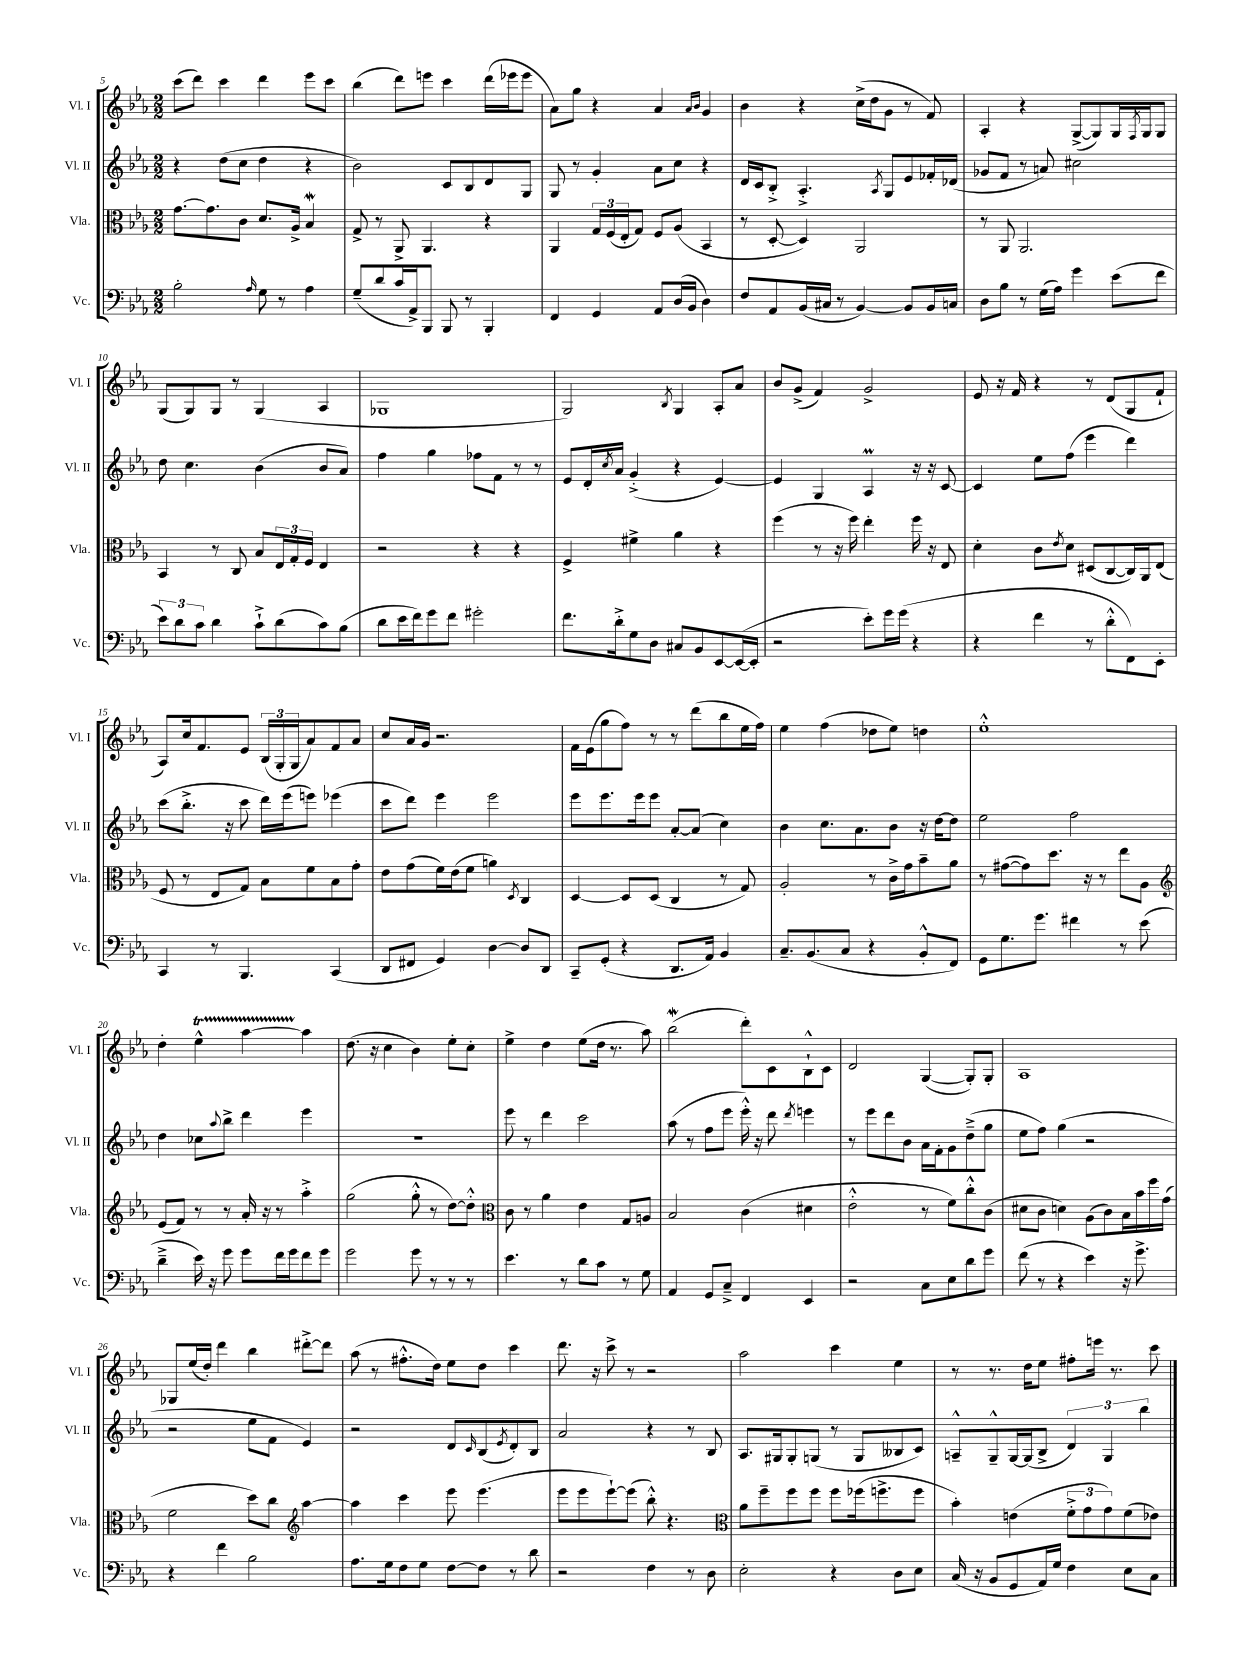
<<
\new StaffGroup <<
\new Staff = "s0" \with { instrumentName = "Vl. I" shortInstrumentName = "Vl. I" } {
    \clef treble \key ees \major \numericTimeSignature \time 2/2
    c'''8( d'''8) c'''4 d'''4 ees'''8 c'''8 |
    bes''4( d'''8) e'''8 c'''4 d'''16( ees'''16 ees'''8 |
    aes'8) g''8 r4 aes'4 \grace { aes'16 bes'16 } g'4 |
    bes'4 r4 c''16->( d''16 g'8 r8 f'8) |
    aes4-. r4 g8~->( g8) g16 \acciaccatura { f8 } g16 g8 |
    g8( g8) g8 r8 g4( aes4 |
    ges1 |
    g2) \acciaccatura { bes8 } g4 aes8-. aes'8 |
    bes'8 g'8->( f'4) g'2-> |
    ees'8 r16 f'16 r4 r8 d'8( g8 f'8-! |
    aes8) c''16 f'8. ees'8 \tuplet 3/2 { bes16( g16-. g16 } aes'8) f'8 aes'8 |
    c''8 aes'16 g'16 r2. |
    f'16 ees'16( g''8 f''8) r8 r8 d'''8( bes''8 ees''16 f''16) |
    ees''4 f''4( des''8 ees''8) d''4 |
    ees''1-.-^ |
    d''4-. ees''4-^\startTrillSpan aes''4~ aes''4\stopTrillSpan |
    d''8.( r16 c''4 bes'4) ees''8-. c''8-. |
    ees''4-> d''4 ees''8( d''16 r8. aes''8) |
    bes''2\mordent( d'''8-.) c'8 bes8-!-^ c'8 |
    d'2 g4~( g8-.) g8-. |
    aes1 |
    ges8 ees''16( d''16-.) d'''4 bes''4 dis'''8~-.-> dis'''8 |
    aes''8( r8 fis''8.-.-^ d''16) ees''8 d''8 c'''4 |
    d'''8. r16 c'''8-> r8 r2 |
    aes''2 c'''4 ees''4 |
    r8 r8. d''16 ees''8 fis''8-. e'''16 r8. c'''8 \bar "|." |
}
\new Staff = "s1" \with { instrumentName = "Vl. II" shortInstrumentName = "Vl. II" } {
    \clef treble \key ees \major \numericTimeSignature \time 2/2
    r4 d''8( c''8 d''4 r4 |
    bes'2) c'8 bes8 d'8 g8 |
    g8 r8 g'4-. aes'8 c''8 r4 |
    d'16 c'16 bes8-.-> aes4.-.-> \acciaccatura { aes8 } g8 ees'8 fes'16-. des'16( |
    ges'8 f'8 r8 a'8) cis''2 |
    d''8 c''4. bes'4( bes'8 aes'8) |
    f''4 g''4 fes''8 f'8 r8 r8 |
    ees'8 d'16-. \acciaccatura { c''8 } aes'16 g'4-.->( r4 ees'4~) |
    ees'4 g4 aes4\prall r16 r16 c'8~ |
    c'4 ees''8 f''8( ees'''4 d'''4) |
    c'''8( bes''8.-.-> r16 c'''8 d'''16) ees'''16( e'''8) ees'''4( |
    c'''8 d'''8) ees'''4 ees'''2 |
    ees'''8 ees'''8. ees'''16 ees'''8 aes'8~-. aes'8( c''4) |
    bes'4 c''8. aes'8. bes'8 r16 d''16~ d''8 |
    ees''2 f''2 |
    d''4 ces''8 \appoggiatura { aes''8 } bes''8-> d'''4 ees'''4 |
    r1 |
    ees'''8 r8 d'''4 c'''2 |
    aes''8( r8 f''8 ees'''8 ees'''16-.-^) r16 d'''8 \acciaccatura { d'''8 } e'''4 |
    r8 ees'''8 d'''8 bes'8 aes'16 f'16-. g'8 d''8--->( g''8 |
    ees''8 f''8) g''4( r2 |
    r2 ees''8 f'8 ees'4) |
    r2 d'8 \grace { c'16 } bes8( \acciaccatura { ees'8 } d'8-.) bes8 |
    aes'2 r4 r8 bes8 |
    aes8. gis16 gis8-. g8( r8 g8 beses8 c'8) |
    a8---^ g8---^ g16~ g16( bes8-> \tuplet 3/2 { d'4) g4 bes''4 } \bar "|." |
}
\new Staff = "s2" \with { instrumentName = "Vla." shortInstrumentName = "Vla." } {
    \clef alto \key ees \major \numericTimeSignature \time 2/2
    g'8.~ g'8. c'8 d'8. aes16-> bes4\mordent |
    g8-> r8 aes,8-> aes,4. r4 |
    aes,4 \tuplet 3/2 { g16 f16( ees16-. } g8) f8 aes8( bes,4 |
    r8 d8~-. d4) aes,2 |
    r8 aes,8 aes,2. |
    bes,4 r8 c8 bes8 \tuplet 3/2 { ees16 g16-. f16 } ees4 |
    r2 r4 r4 |
    f4-> fis'4-> aes'4 r4 |
    f''4( r8 r16 f''16) ees''4-. f''16 r16 ees8 |
    d'4-. c'8 \acciaccatura { ees'8 } d'8 dis8( c8~ c16) aes,16 ees8( |
    f8 r8 ees8 g8) bes8 f'8 bes8 g'8-. |
    ees'8 g'8( f'16) ees'16( f'8 a'4) \acciaccatura { d8 } c4 |
    d4~ d8 d8( c4 r8 g8) |
    aes2-. r8 c'16-> g'16 bes'8-- aes'8 |
    r8 gis'8~( gis'8) d''8. r16 r8 ees''8 aes8 |
    \clef treble ees'8( f'8) r8 r8 aes'16-. r16 r8 aes''4-.-> |
    g''2( g''8-.-^ r8 d''8~) d''8-.-^ |
    \clef alto c'8 r8 aes'4 ees'4 g8 a8 |
    bes2 c'4( dis'4 |
    ees'2-.-^ r8 f'8) c''8-.-^ c'8( |
    dis'8 c'8 d'4) aes8( c'8) bes16 bes'16 f''16 g'16( |
    f'2 d''8) c''8 \clef treble aes''4~ |
    aes''4 c'''4 ees'''8 ees'''4.( |
    ees'''8 ees'''8 ees'''8~-!) ees'''8( bes''8-.-^) r4. |
    \clef alto aes'8 f''8-- f''8 f''8 f''8 fes''16( f''8.-> f''8 |
    bes'4-.) e'4( \tuplet 3/2 { f'8-.-> g'8 g'8) } f'8( ees'8) \bar "|." |
}
\new Staff = "s3" \with { instrumentName = "Vc." shortInstrumentName = "Vc." } {
    \clef bass \key ees \major \numericTimeSignature \time 2/2
    bes2-. \grace { aes16 } g8 r8 aes4 |
    g8--( d'8 c'16 aes,16->) bes,,8 bes,,8 r8 bes,,4-. |
    f,4 g,4 aes,8 d16( bes,16 d4) |
    f8 aes,8 bes,16( cis16 r8 bes,4~) bes,8 bes,16 c16 |
    d8 bes8 r8 g16( aes16) g'4 ees'8( f'8 |
    \tuplet 3/2 { ees'8) d'8 c'8 } d'4 c'8-!-> d'8( c'8) bes8( |
    d'8 ees'16 f'16) g'8 f'8 gis'2-. |
    f'8. d'16-.-> g8 d8 cis8 bes,8 ees,8~ ees,16~( ees,16-. |
    r2 ees'8-.) g'16 g'16( r4 |
    r4 f'4 r8 d'8-.-^ f,8) ees,8-. |
    c,4 r8 bes,,4. c,4( |
    d,8 fis,8 g,4) d4~ d8 d,8 |
    c,8-- g,8-.( r4 d,8. aes,16) bes,4 |
    c8.-- bes,8.( c8 r4 bes,8-.-^ f,8) |
    g,8 g8. g'8. fis'4 r8 ees'8( |
    d'4---> ees'16) r16 g'8 g'8 f'16 g'16 f'8 g'8 |
    g'2 g'8 r8 r8 r8 |
    ees'4. r8 d'8 c'8 r8 g8 |
    aes,4 g,8 c8---> f,4 ees,4 |
    r2 c8 ees8 d'8 g'8 |
    f'8( r8 r4 ees'4) r16 g'8.-> |
    r4 f'4 bes2 |
    aes8. g16 f8 g8 f8~ f8 r8 d'8 |
    r2 f4 r8 d8 |
    ees2-. r4 d8 ees8 |
    c16( r16 bes,8 g,8 aes,16) g16 f4 ees8 c8 \bar "|." |
}
>>
>>
\layout { \context { \Score currentBarNumber = #5 } }
